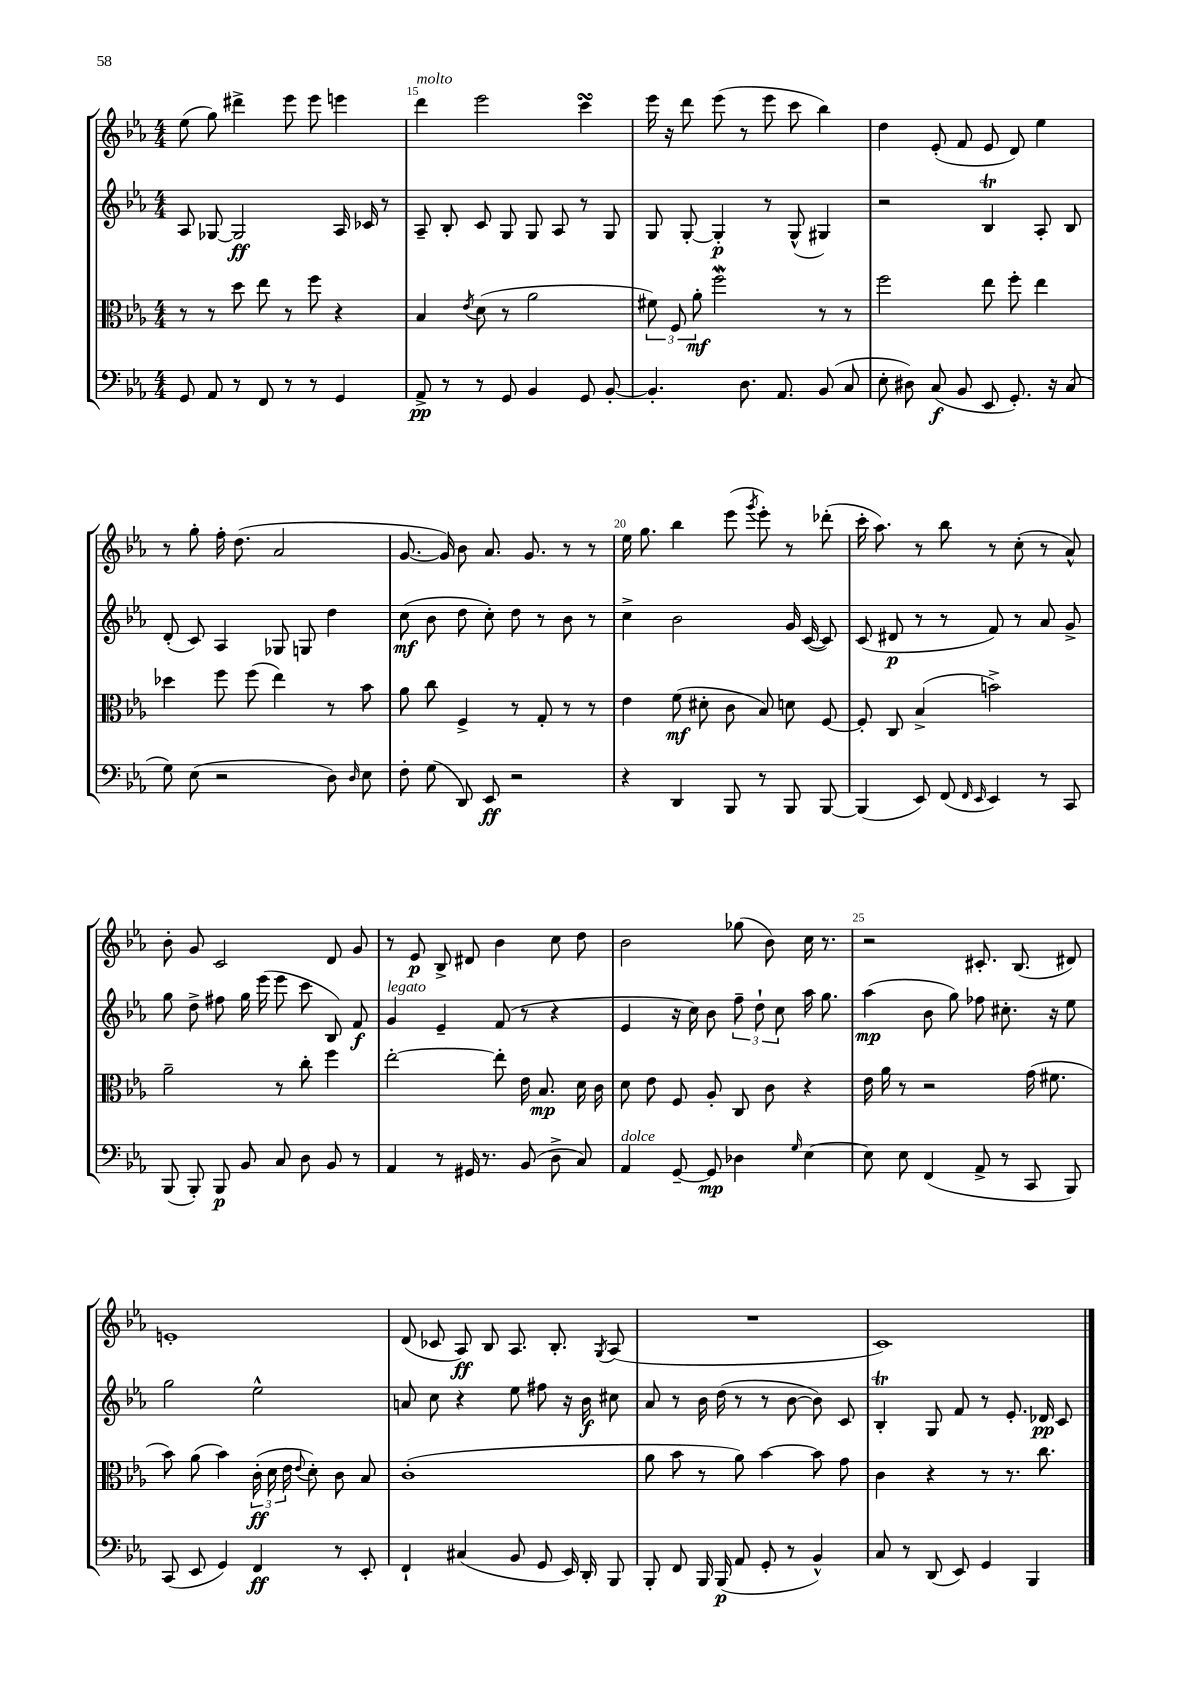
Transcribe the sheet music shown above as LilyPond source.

<<
\new StaffGroup <<
\new Staff = "s0" {
    \clef treble \key ees \major \numericTimeSignature \time 4/4
    \autoBeamOff ees''8( g''8) dis'''4-> ees'''8 ees'''8 e'''4 |
    d'''4^\markup { \italic "molto" } ees'''2 c'''4\turn |
    ees'''16 r16 d'''8 ees'''8( r8 ees'''8 c'''8 bes''4) |
    d''4 ees'8-.( f'8 ees'8 d'8) ees''4 |
    r8 g''8-. f''16-. d''8.( aes'2 |
    g'8.~ g'16) bes'8 aes'8. g'8. r8 r8 |
    ees''16 g''8. bes''4 ees'''8( \acciaccatura { g'''8 } ees'''8-.) r8 des'''8-.( |
    c'''16-. aes''8.) r8 bes''8 r8 c''8-.( r8 aes'8-^) |
    bes'8-. g'8 c'2 d'8 g'8 |
    r8 ees'8\p bes8-> dis'8 bes'4 c''8 d''8 |
    bes'2 ges''8( bes'8) c''16 r8. |
    r2 cis'8.-. bes8.( dis'8) |
    e'1-. |
    d'8( ces'8 aes8\ff) bes8 aes8. bes8.-. \acciaccatura { g8 } aes8( |
    R1 |
    c'1) \bar "|." |
}
\new Staff = "s1" {
    \clef treble \key ees \major \numericTimeSignature \time 4/4
    \autoBeamOff aes8 ges8~ ges2\ff aes16 ces'16 r8 |
    aes8-- bes8-. c'8 g8 g8 aes8 r8 g8 |
    g8 g8~-. g4-.\p r8 g8-^( gis4) |
    r2 bes4\trill aes8-. bes8 |
    d'8-.( c'8) aes4 ges8 g8 d''4 |
    c''8\mf( bes'8 d''8 c''8-.) d''8 r8 bes'8 r8 |
    c''4-> bes'2 g'16 c'16~( c'8) |
    c'8( dis'8\p r8 r8 f'8) r8 aes'8 g'8-> |
    g''8 d''8-> fis''8 g''16 ees'''16( ees'''8 c'''8 bes8) f'8\f |
    g'4^\markup { \italic "legato" } ees'4-- f'8( r8 r4 |
    ees'4 r16 c''16) bes'8 \tuplet 3/2 { f''8-- d''8-! c''8 } aes''16 g''8. |
    aes''4\mp( bes'8 g''8) fes''8 cis''8.-. r16 ees''8 |
    g''2 ees''2-^ |
    a'8 c''8 r4 ees''8 fis''8 r16 bes'16\f cis''8 |
    aes'8 r8 bes'16 d''16( r8 r8 bes'8~ bes'8) c'8 |
    bes4-.\trill g8 f'8 r8 ees'8.-. des'16\pp c'8 \bar "|." |
}
\new Staff = "s2" {
    \clef alto \key ees \major \numericTimeSignature \time 4/4
    \autoBeamOff r8 r8 d''8 ees''8 r8 f''8 r4 |
    bes4 \acciaccatura { ees'8 } d'8( r8 aes'2 |
    \tuplet 3/2 { fis'8) f8 aes'8-.\mf } f''2\mordent r8 r8 |
    f''2 ees''8 f''8-. ees''4 |
    des''4 f''8 f''8( ees''4) r8 bes'8 |
    aes'8 c''8 f4-> r8 g8-. r8 r8 |
    ees'4 f'8\mf( dis'8-. c'8 bes8) d'8 f8~ |
    f8-. c8 bes4->( b'2->) |
    aes'2-- r8 c''8-. f''4 |
    ees''2~-. ees''8-. ees'16 bes8.\mp d'16 c'16 |
    d'8 ees'8 f8 aes8-. c8 c'8 r4 |
    ees'16 aes'16 r8 r2 g'16( fis'8. |
    bes'8) aes'8( bes'4) \tuplet 3/2 { c'16-.\ff( d'16 ees'16 } \appoggiatura { ees'8 } d'8-.) c'8 bes8 |
    c'1-.( |
    aes'8 bes'8 r8 aes'8) bes'4~ bes'8 g'8 |
    c'4 r4 r8 r8. c''8. \bar "|." |
}
\new Staff = "s3" {
    \clef bass \key ees \major \numericTimeSignature \time 4/4
    \autoBeamOff g,8 aes,8 r8 f,8 r8 r8 g,4 |
    aes,8->\pp r8 r8 g,8 bes,4 g,8 bes,8~-. |
    bes,4.-. d8. aes,8. bes,8( c8 |
    ees8-. dis8) c8\f( bes,8 ees,8 g,8.-.) r16 c8( |
    g8) ees8( r2 d8) \grace { d16 } ees8 |
    f8-. g8( d,8) ees,8\ff r2 |
    r4 d,4 bes,,8 r8 bes,,8 bes,,8~ |
    bes,,4( ees,8) f,8( \grace { f,16 ees,16 } ees,4) r8 c,8 |
    bes,,8( bes,,8-.) bes,,8\p bes,8 c8 d8 bes,8 r8 |
    aes,4 r8 gis,16 r8. bes,8( d8-> c8) |
    aes,4^\markup { \italic "dolce" } g,8~-- g,8\mp des4 \grace { g16 } ees4~ |
    ees8 ees8 f,4( aes,8-> r8 c,8 bes,,8) |
    c,8( ees,8 g,4) f,4\ff r8 ees,8-. |
    f,4-! cis4( bes,8 g,8 ees,16) d,16-. bes,,8 |
    bes,,8-. f,8 bes,,16 bes,,16\p( aes,8 g,8-. r8 bes,4-^) |
    c8 r8 d,8( ees,8) g,4 bes,,4 \bar "|." |
}
>>
>>
\layout { \context { \Score currentBarNumber = #14 \override BarNumber.break-visibility = ##(#f #t #t) barNumberVisibility = #(every-nth-bar-number-visible 5) } }
